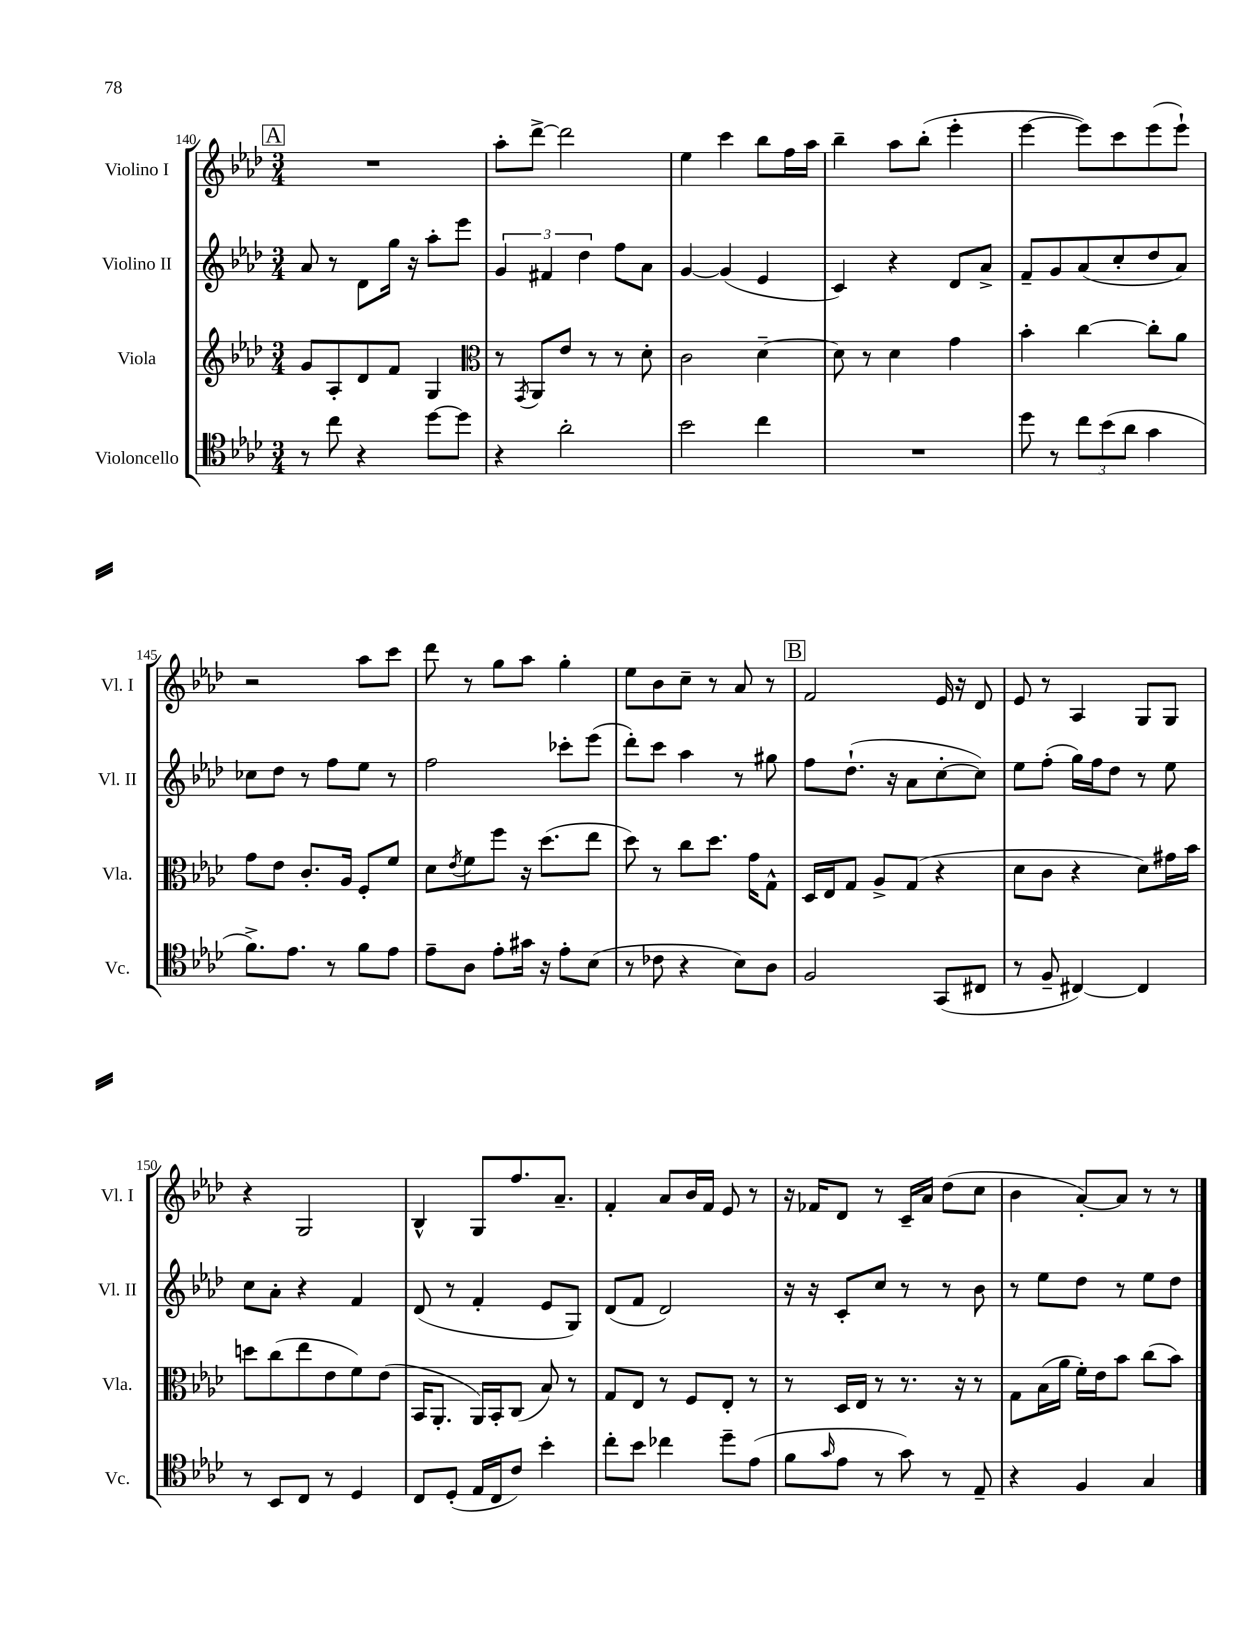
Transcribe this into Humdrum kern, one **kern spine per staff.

**kern	**kern	**kern	**kern
*part4	*part3	*part2	*part1
*staff4	*staff3	*staff2	*staff1
*I"Violoncello	*I"Viola	*I"Violino II	*I"Violino I
*I'Vc.	*I'Vla.	*I'Vl. II	*I'Vl. I
*clefC4	*clefG2	*clefG2	*clefG2
*k[b-e-a-d-]	*k[b-e-a-d-]	*k[b-e-a-d-]	*k[b-e-a-d-]
*M3/4	*M3/4	*M3/4	*M3/4
!!LO:REH:place=s1:t=A
=140	=140	=140	=140
8r	8g/L	8a-/	2.r
8cc\	8A-'/	8r	.
4r	8d-/	8d-\L	.
.	8f/J	16gg\Jk	.
.	.	16r	.
[8dd-\L	4G/	8aa-'\L	.
8dd-\J]	.	8eee-\J	.
=141	=141	=141	=141
*	*clefC3	*	*
4r	8r	6g/	8aa-'\L
.	8qGG/	.	.
.	8AA-/L	.	[8ddd-^\J
.	.	6f#X/	.
2a-'\	8e-/J	.	2ddd-\]
.	.	6dd-\	.
.	8r	.	.
.	8r	8ff\L	.
.	8d-'\	8a-\J	.
=142	=142	=142	=142
2b-\	2c\	[4g/	4ee-\
.	.	(4g/]	4ccc\
4cc\	[4d-~\	4e-/	8bb-\L
.	.	.	16ff\L
.	.	.	16aa-\JJ
=143	=143	=143	=143
2.r	8d-\]	4c/)	4bb-~\
.	8r	.	.
.	4d-\	4r	8aa-\L
.	.	.	(8bb-'\J
.	4g\	8d-/L	4eee-'\
.	.	8a-^/J	.
=144	=144	=144	=144
8dd-\	4b-'\	8f~/L	[4eee-\
8r	.	8g/	.
12cc\L	[4cc\	(8a-/	8eee-\L])
(12b-\	.	.	.
.	.	8cc'/	8ccc\
12a-\J	.	.	.
4g\	8cc'\L]	8dd-/	(8eee-\
.	8a-\J	8a-/J)	8eee-`\J)
!!LO:LB:g=z
=145	=145	=145	=145
8.f^\L)	8g\L	8cc-X\L	2r
.	8e-\J	8dd-\J	.
8.e-\J	.	.	.
.	8.c'/L	8r	.
8r	.	8ff\L	.
.	16A-/Jk	.	.
8f\L	8F'/L	8ee-\J	8aa-\L
8e-\J	8f/J	8r	8ccc\J
=146	=146	=146	=146
8e-~\L	8d-\L	2ff\	8ddd-\
.	8qe-/	.	.
8A-\J	8f\	.	8r
8e-'\L	8ff\J	.	8gg\L
16g#X\Jk	16r	.	8aa-\J
16r	(8.dd-\L	.	.
8e-'\L	.	8ccc-X'\L	4gg'\
(8B-\J	8ee-\J	(8eee-\J	.
=147	=147	=147	=147
8r	8dd-\)	8ddd-'\L)	8ee-\L
8c-X\	8r	8ccc\J	8b-\
4r	8cc\L	4aa-\	8cc~\J
.	8.dd-\J	.	8r
8B-\L)	.	8r	8a-/
.	16g\KL	.	.
8A-\J	8G^^\J	8gg#X\	8r
!!LO:REH:place=s1:t=B
=148	=148	=148	=148
2F/	16D-/LL	8ff\L	2f/
.	16E-/J	.	.
.	8G/J	(8.dd-`\J	.
.	8A-^/L	.	.
.	.	16r	.
.	(8G/J	8a-\L	.
(8GG/L	4r	[8cc'\	16e-/
.	.	.	16r
8C#X/J	.	8cc\J])	8d-/
=149	=149	=149	=149
8r	8d-\L	8ee-\L	8e-/
8F~/	8c\J	(8ff'\J	8r
[4C#X/)	4r	16gg\LL)	4A-/
.	.	16ff\J	.
.	.	8dd-\J	.
4C#/]	8d-\L)	8r	8G/L
.	16g#X\L	8ee-\	8G/J
.	16b-\JJ	.	.
!!LO:LB:g=z
=150	=150	=150	=150
8r	8ddn\L	8cc\L	4r
8BB-/L	(8cc\	8a-'\J	.
8C/J	8ee-\	4r	2G/
8r	8e-\	.	.
4D-/	8f\)	4f/	.
.	(8e-\J	.	.
=151	=151	=151	=151
8C/L	16BB-/KL	(8d-/	4B-^^/
.	8.AA-'/J	.	.
(8D-'/J	.	8r	.
16E-/LL	16AA-/LL)	4f'/	8G/L
16C/J	16BB-'/J	.	.
8c/J)	(8C/J	.	8.ff/
4b-'\	8B-/)	8e-/L	.
.	.	.	8.a-~/J
.	8r	8G/J)	.
=152	=152	=152	=152
8cc'\L	8G/L	(8d-/L	4f'/
8b-\J	8E-/J	8f/J	.
4cc-X\	8r	2d-/)	8a-/L
.	8F/L	.	16b-/L
.	.	.	16f/JJ
8dd-~\L	8E-'/J	.	8e-/
(8e-\J	8r	.	8r
=153	=153	=153	=153
8f\L	8r	16r	16r
.	.	16r	16f-X/KL
16qqg/	.	.	.
8e-\J	16D-/LL	8c'/L	8d-/J
.	16E-/JJ	.	.
8r	8r	8cc/J	8r
8g\)	8.r	8r	16c~/LL
.	.	.	16a-/JJ
8r	.	8r	(8dd-\L
.	16r	.	.
8E-~/	8r	8b-\	8cc\J
=154	=154	=154	=154
4r	8G\L	8r	4b-\
.	(16B-\L	8ee-\L	.
.	16a-\JJ	.	.
4F/	16f'\LL)	8dd-\J	[8a-'/L)
.	16e-\J	.	.
.	8b-\J	8r	8a-/J]
4G/	(8cc\L	8ee-\L	8r
.	8b-\J)	8dd-\J	8r
==	==	==	==
*-	*-	*-	*-
